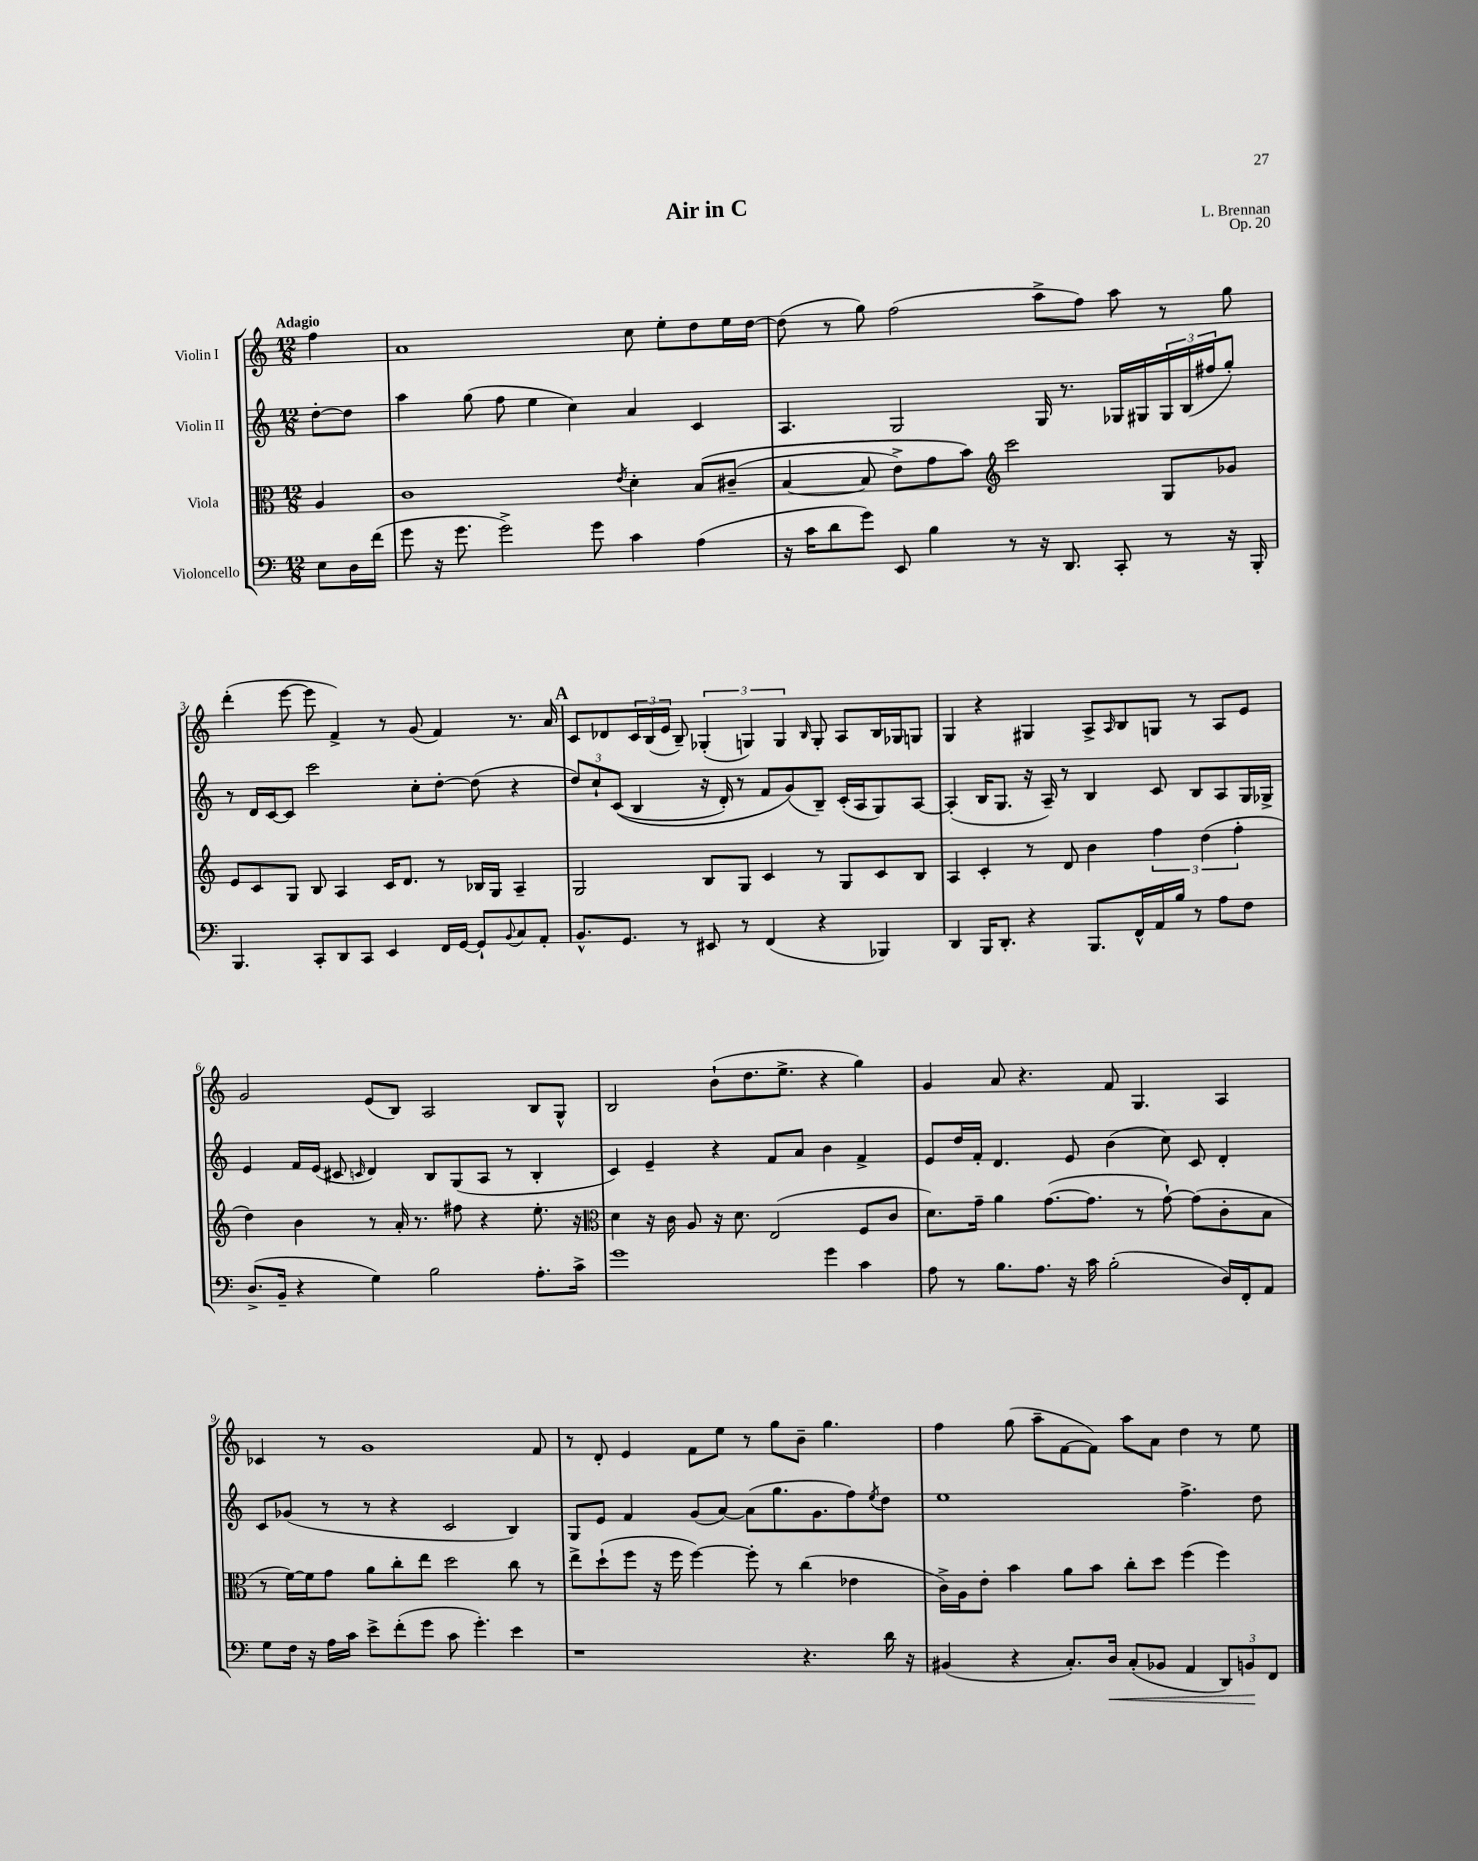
\header { title = "Air in C" composer = "L. Brennan" opus = "Op. 20" }
<<
\new StaffGroup <<
\new Staff = "s0" \with { instrumentName = "Violin I" } {
    \clef treble \key c \major \numericTimeSignature \time 12/8 \partial 4 \tempo "Adagio"
    f''4 |
    a'1 c''8 e''8-. d''8 e''16 d''16~ |
    d''8( r8 g''8) f''2( a''8-> f''8) a''8 r8 g''8 |
    d'''4-.( e'''8~ e'''8 f'4->) r8 g'8( f'4) r8. a'16 |
    \mark \markup { \bold "A" } c'8 des'8 \tuplet 3/2 { c'16 b16( e'16 } b8--) \tuplet 3/2 { ges4-.( g4) g4 } \grace { b16 } g8-. a8 b16 ges16 g8 |
    g4 r4 gis4 a8-> \grace { a16 } b8 g8 r8 a8 e'8 |
    g'2 e'8( b8) a2 b8 g8-^ |
    b2 b'8-!( d''8. e''8.-> r4 g''4) |
    g'4 a'8 r4. f'8 g4. a4 |
    ces'4 r8 g'1 f'8 |
    r8 d'8-. e'4 f'8 e''8 r8 g''8 b'8-- g''4. |
    f''4 g''8( a''8-- f'8~ f'8) a''8 a'8 d''4 r8 e''8 \bar "|." |
}
\new Staff = "s1" \with { instrumentName = "Violin II" } {
    \clef treble \key c \major \numericTimeSignature \time 12/8 \partial 4
    d''8~-. d''8 |
    a''4 g''8( f''8 e''4 c''4) a'4 c'4 |
    a4. g2 g16 r8. ges16 gis16 \tuplet 3/2 { gis16 b16( fis''16 } g''8-.) |
    r8 d'16 c'16~ c'8 c'''2 c''8-. d''8~-. d''8( r4 |
    \mark \markup { \bold "A" } \tuplet 3/2 { d''8) c''8-! c'8(\( } b4 r16 d'16-.) r8 f'8 g'8(\) b8--) c'16-.( a16 g8) a8~ |
    a4-.( b16 g8. r16 a16--) r8 b4 c'8 b8 a8 g16 ges16-> |
    e'4 f'16 e'16( cis'8 \grace { c'16 } d'4) b8 g8( a8 r8 b4-. |
    c'4) e'4-- r4 f'8 a'8 b'4 f'4-> |
    e'8 d''16 f'16-. d'4. e'8 b'4( c''8) c'8 d'4-. |
    c'8 ges'8( r8 r8 r4 c'2 b4) |
    g8 e'8 f'4 g'8( a'8~) a'8( g''8. g'8. f''8) \acciaccatura { e''8 } d''8 |
    e''1 f''4.-> d''8 \bar "|." |
}
\new Staff = "s2" \with { instrumentName = "Viola" } {
    \clef alto \key c \major \numericTimeSignature \time 12/8 \partial 4
    a4 |
    c'1 \acciaccatura { e'8 } d'4-. b8\( cis'8--( |
    b4~ b8 e'8->) g'8 b'8\) \clef treble c'''2 g8 ges'8 |
    e'8 c'8 g8 b8 a4 c'16 d'8. r8 bes16 g16 a4-- |
    \mark \markup { \bold "A" } g2 b8 g8 c'4 r8 g8 c'8 b8 |
    a4 c'4-. r8 d'8 b'4 \tuplet 3/2 { f''4 d''4( f''4-. } |
    d''4) b'4 r8 a'16-. r8. fis''8 r4 e''8.-. r16 |
    \clef alto d'4 r16 c'16 a8 r16 d'8. e2( f8 c'8 |
    d'8.) g'16-- a'4 g'8.~( g'8. r8 g'8~-!) g'8( c'8-. b8 |
    r8 f'16~) f'16 g'8 a'8 c''8-. e''8 d''2 c''8 r8 |
    e''8-> d''8-!( f''8 r16 f''16 f''4~) f''8-. r8 c''4( ees'4 |
    c'16->) a16 e'8-. b'4 a'8 b'8 c''8-. d''8 f''4( f''4) \bar "|." |
}
\new Staff = "s3" \with { instrumentName = "Violoncello" } {
    \clef bass \key c \major \numericTimeSignature \time 12/8 \partial 4
    e8 d16 f'16( |
    g'8 r16 g'8. g'2->) g'8 c'4 a4( |
    r16 c'16 d'8 g'8) e,8 b4 r8 r16 d,8. c,8-. r8 r16 b,,16-. |
    b,,4. c,8-. d,8 c,8 e,4 f,16 g,16~ g,8-! \appoggiatura { b,8 } c8 a,8-. |
    \mark \markup { \bold "A" } b,8.-^ g,8. r8 eis,8 r8 f,4( r4 bes,,4) |
    d,4 b,,16 d,8.-. r4 b,,8. f,16-^ a,16 b16 r8 a8 f8 |
    d8.->( b,16-- r4 g4) b2 a8.-. c'16-> |
    g'1 g'4 c'4 |
    a8 r8 b8. a8. r16 c'16 b2-.( d16) f,16-. a,8 |
    g8 f16 r16 a16 c'16 e'8-> f'8-.( g'8 c'8 g'4.-.) e'4 |
    r1 r4. d'16 r16 |
    bis,4( r4 c8.-.) d16\< c8-.( bes,8 a,4 \tuplet 3/2 { d,8) b,8\! f,8 } \bar "|." |
}
>>
>>
